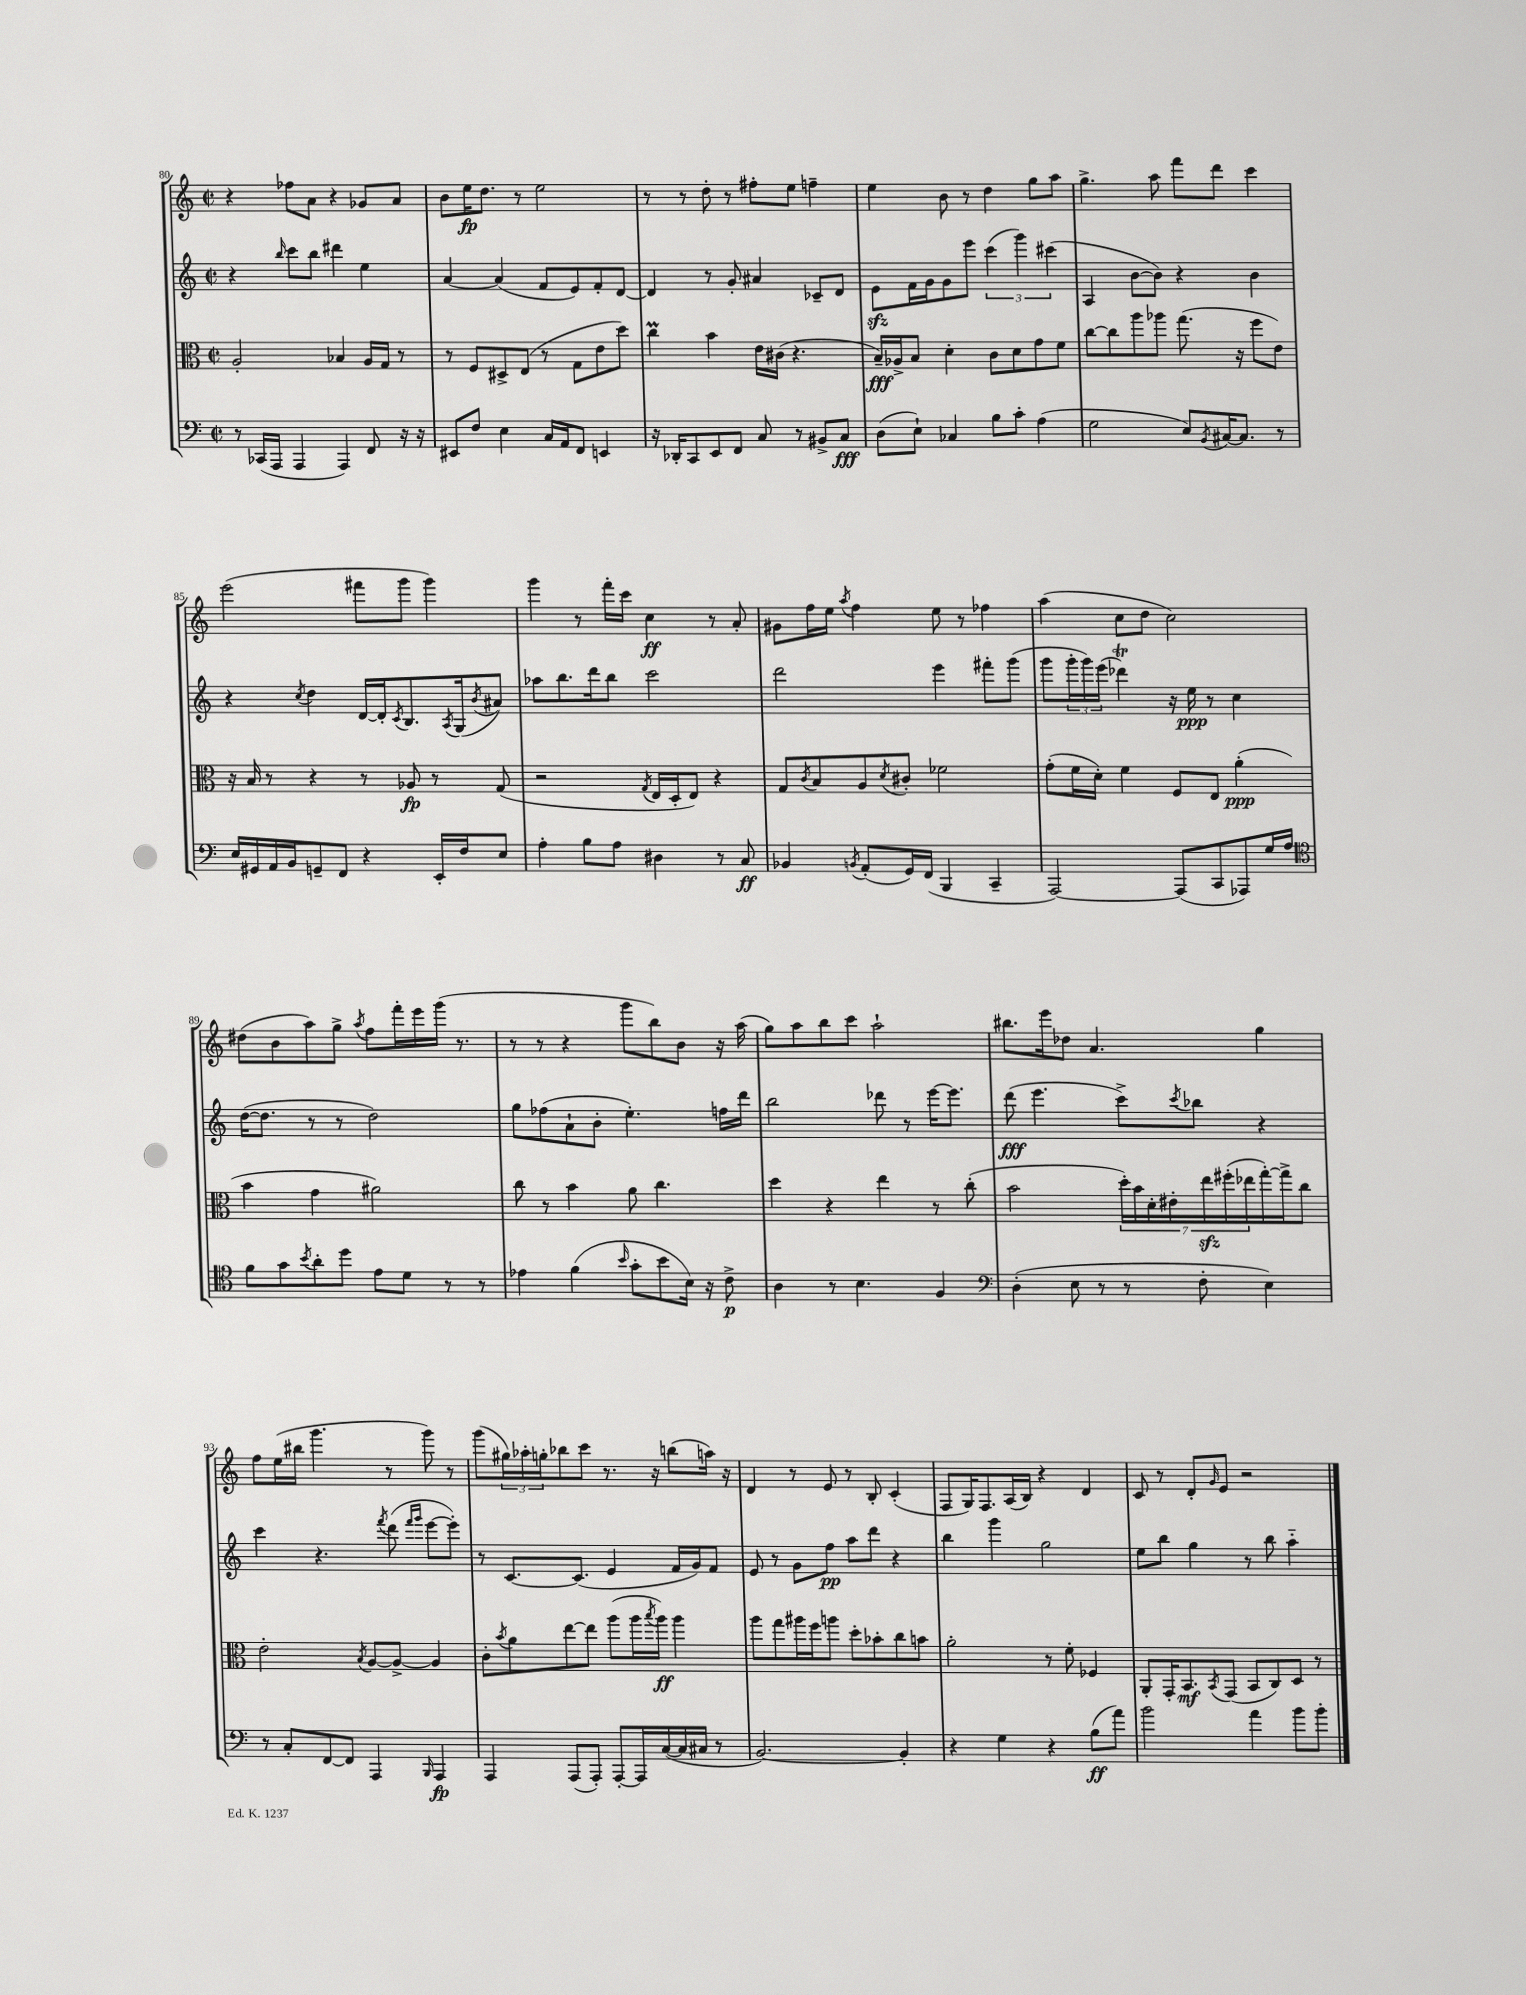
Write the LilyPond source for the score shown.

<<
\new StaffGroup <<
\new Staff = "s0" {
    \clef treble \key c \major \defaultTimeSignature \time 2/2
    r4 fes''8 a'8 r4 ges'8 a'8 |
    b'8 e''16\fp d''8. r8 e''2 |
    r8 r8 d''8-. r8 fis''8-. e''8 f''4-- |
    e''4 b'8 r8 d''4 g''8 a''8 |
    g''4.-> a''8 f'''8 d'''8 c'''4 |
    e'''2( fis'''8 g'''8 g'''4) |
    g'''4 r8 f'''16-. c'''16 c''4\ff r8 a'8-. |
    gis'8 f''16 e''16 \acciaccatura { a''8 } f''4 e''8 r8 fes''4 |
    a''4( c''8 d''8 c''2) |
    dis''8( b'8 a''8) g''8-> \acciaccatura { a''8 } f''8 f'''16-. e'''16 g'''16( r8. |
    r8 r8 r4 g'''8 b''8) b'8 r16 a''16( |
    g''8) a''8 b''8 c'''8 a''2-! |
    bis''8. e'''16 des''8 a'4. g''4 |
    f''8 e''16( bis''16 g'''4. r8 g'''8) r8 |
    g'''8( \tuplet 3/2 { gis''16) aes''16-. g''16-. } bes''8 c'''8 r8. r16 b''8( a''16) r16 |
    d'4 r8 e'8 r8 b8-. c'4-.( |
    f8 g16) f8. a16( b16) r4 d'4 |
    c'8 r8 d'8-. \grace { g'16 } e'8 r2 \bar "|." |
}
\new Staff = "s1" {
    \clef treble \key c \major \defaultTimeSignature \time 2/2
    r4 \grace { b''16 } c'''8 b''8 dis'''4 e''4 |
    a'4~ a'4( f'8 e'8) f'8-. d'8~ |
    d'4 r8 g'8-. ais'4 ces'8-- d'8 |
    e'8\sfz f'16 g'16 g'8 e'''8 \tuplet 3/2 { c'''4( g'''4) cis'''4( } |
    a4 b'8~ b'8) r4 b'4 |
    r4 \acciaccatura { c''8 } d''4 d'16~ d'16-. \acciaccatura { c'8 } b8. \acciaccatura { a8 } g16( \acciaccatura { b'8 } ais'8) |
    aes''8 b''8. d'''16 b''8 c'''2 |
    d'''2 e'''4 fis'''8-. g'''8( |
    g'''8 \tuplet 3/2 { g'''16-. g'''16) e'''16( } des'''4\trill) r16 e''16\ppp r8 c''4 |
    d''16~( d''8. r8 r8 d''2) |
    g''8 fes''8( a'8-! b'8-. e''4.-.) f''16 d'''16 |
    b''2 des'''8 r8 e'''16~ e'''8. |
    d'''8\fff( e'''4. c'''8->) \acciaccatura { c'''8 } bes''8 r4 |
    c'''4 r4. \acciaccatura { f'''8 } d'''8( \grace { f'''16 g'''16 } e'''8~ e'''8-.) |
    r8 c'8.~ c'8.( e'4 f'16 g'16) f'8 |
    e'8 r8 g'8 f''8\pp a''8 d'''8 r4 |
    b''4 g'''4 g''2 |
    e''8 b''8 g''4 r8 b''8 a''4-_ \bar "|." |
}
\new Staff = "s2" {
    \clef alto \key c \major \defaultTimeSignature \time 2/2
    a2-. bes4 a16 g16 r8 |
    r8 f8 dis8-> e8( r8 g8 e'8 d''8) |
    c''4\prall b'4 e'16 cis'16( r4. |
    b16--\fff) aes16-> b8 d'4-. c'8 d'8 g'8 f'8 |
    c''8~ c''8 a''8 aes''8 g''8.( r16 f''8 e'8) |
    r16 b16 r8 r4 r8 aes8\fp r8 g8( |
    r2 \acciaccatura { g8 } e16 d16-. e8) r4 |
    g8 \acciaccatura { c'8 } b8 a8 \acciaccatura { d'8 } cis'8-. fes'2 |
    g'8-.( f'16 d'16-.) f'4 f8 e8 a'4-.\ppp( |
    b'4 g'4 ais'2) |
    c''8 r8 b'4 a'8 c''4. |
    d''4 r4 e''4 r8 c''8-.( |
    b'2 \tuplet 7/4 { d''16-.) b'16 d'16-. eis'16-. e''16\sfz fis''16-.( ees''16 } g''16~-.) g''16-> c''8 |
    e'2-. \acciaccatura { b8 } a8~ a8~-> a4 |
    c'8-. \acciaccatura { b'8 } a'8 e''8~ e''8 a''8( a''16 \acciaccatura { b''8 } a''16\ff) a''4 |
    a''8 g''8 ais''16 f''16 a''8 d''8-. bes'8-. c''8 b'8 |
    a'2-. r8 f'8-. fes4 |
    a,8-. g,16-. b,8.\mf \acciaccatura { b,8 } g,8( b,8 c8) d8 r8 \bar "|." |
}
\new Staff = "s3" {
    \clef bass \key c \major \defaultTimeSignature \time 2/2
    r8 ces,16( a,,16 a,,4 a,,4) f,8 r16 r16 |
    eis,8 f8 e4 c16 a,16 f,8 e,4 |
    r16 des,16-. c,8 e,8 f,8 c8 r8 bis,8-> c8\fff |
    d8( e8-!) ces4 b8 c'8-. a4( |
    g2 e8) \acciaccatura { b,8 } cis16~ cis8. r8 |
    e16 gis,16 a,16 b,16 g,8-- f,8 r4 e,16-. f16 e8 |
    a4-. b8 a8 dis4 r8 c8\ff |
    bes,4 \acciaccatura { b,8 } a,8-.( g,16) f,16( b,,4 c,4-- |
    a,,2~) a,,8( c,8 aes,,8) g16 a16 |
    \clef tenor f'8 g'8 \acciaccatura { b'8 } a'8-. d''8 e'8 d'8 r8 r8 |
    ees'4 f'4( \grace { b'16 } g'8-. b'8 b16) r16 c'8->\p |
    a4 r8 b4. f4 |
    \clef bass d4-.( e8 r8 r8 f8-. e4) |
    r8 c8-. f,8~ f,8 a,,4 \grace { b,,16 } a,,4\fp |
    a,,4 a,,8( a,,8-.) a,,8~-. a,,16 c16~( c16 cis16 r8 |
    b,2.~) b,4-. |
    r4 g4 r4 b8\ff( a'8) |
    b'2 a'4 b'8 b'8-. \bar "|." |
}
>>
>>
\layout { \context { \Score currentBarNumber = #80 } }
